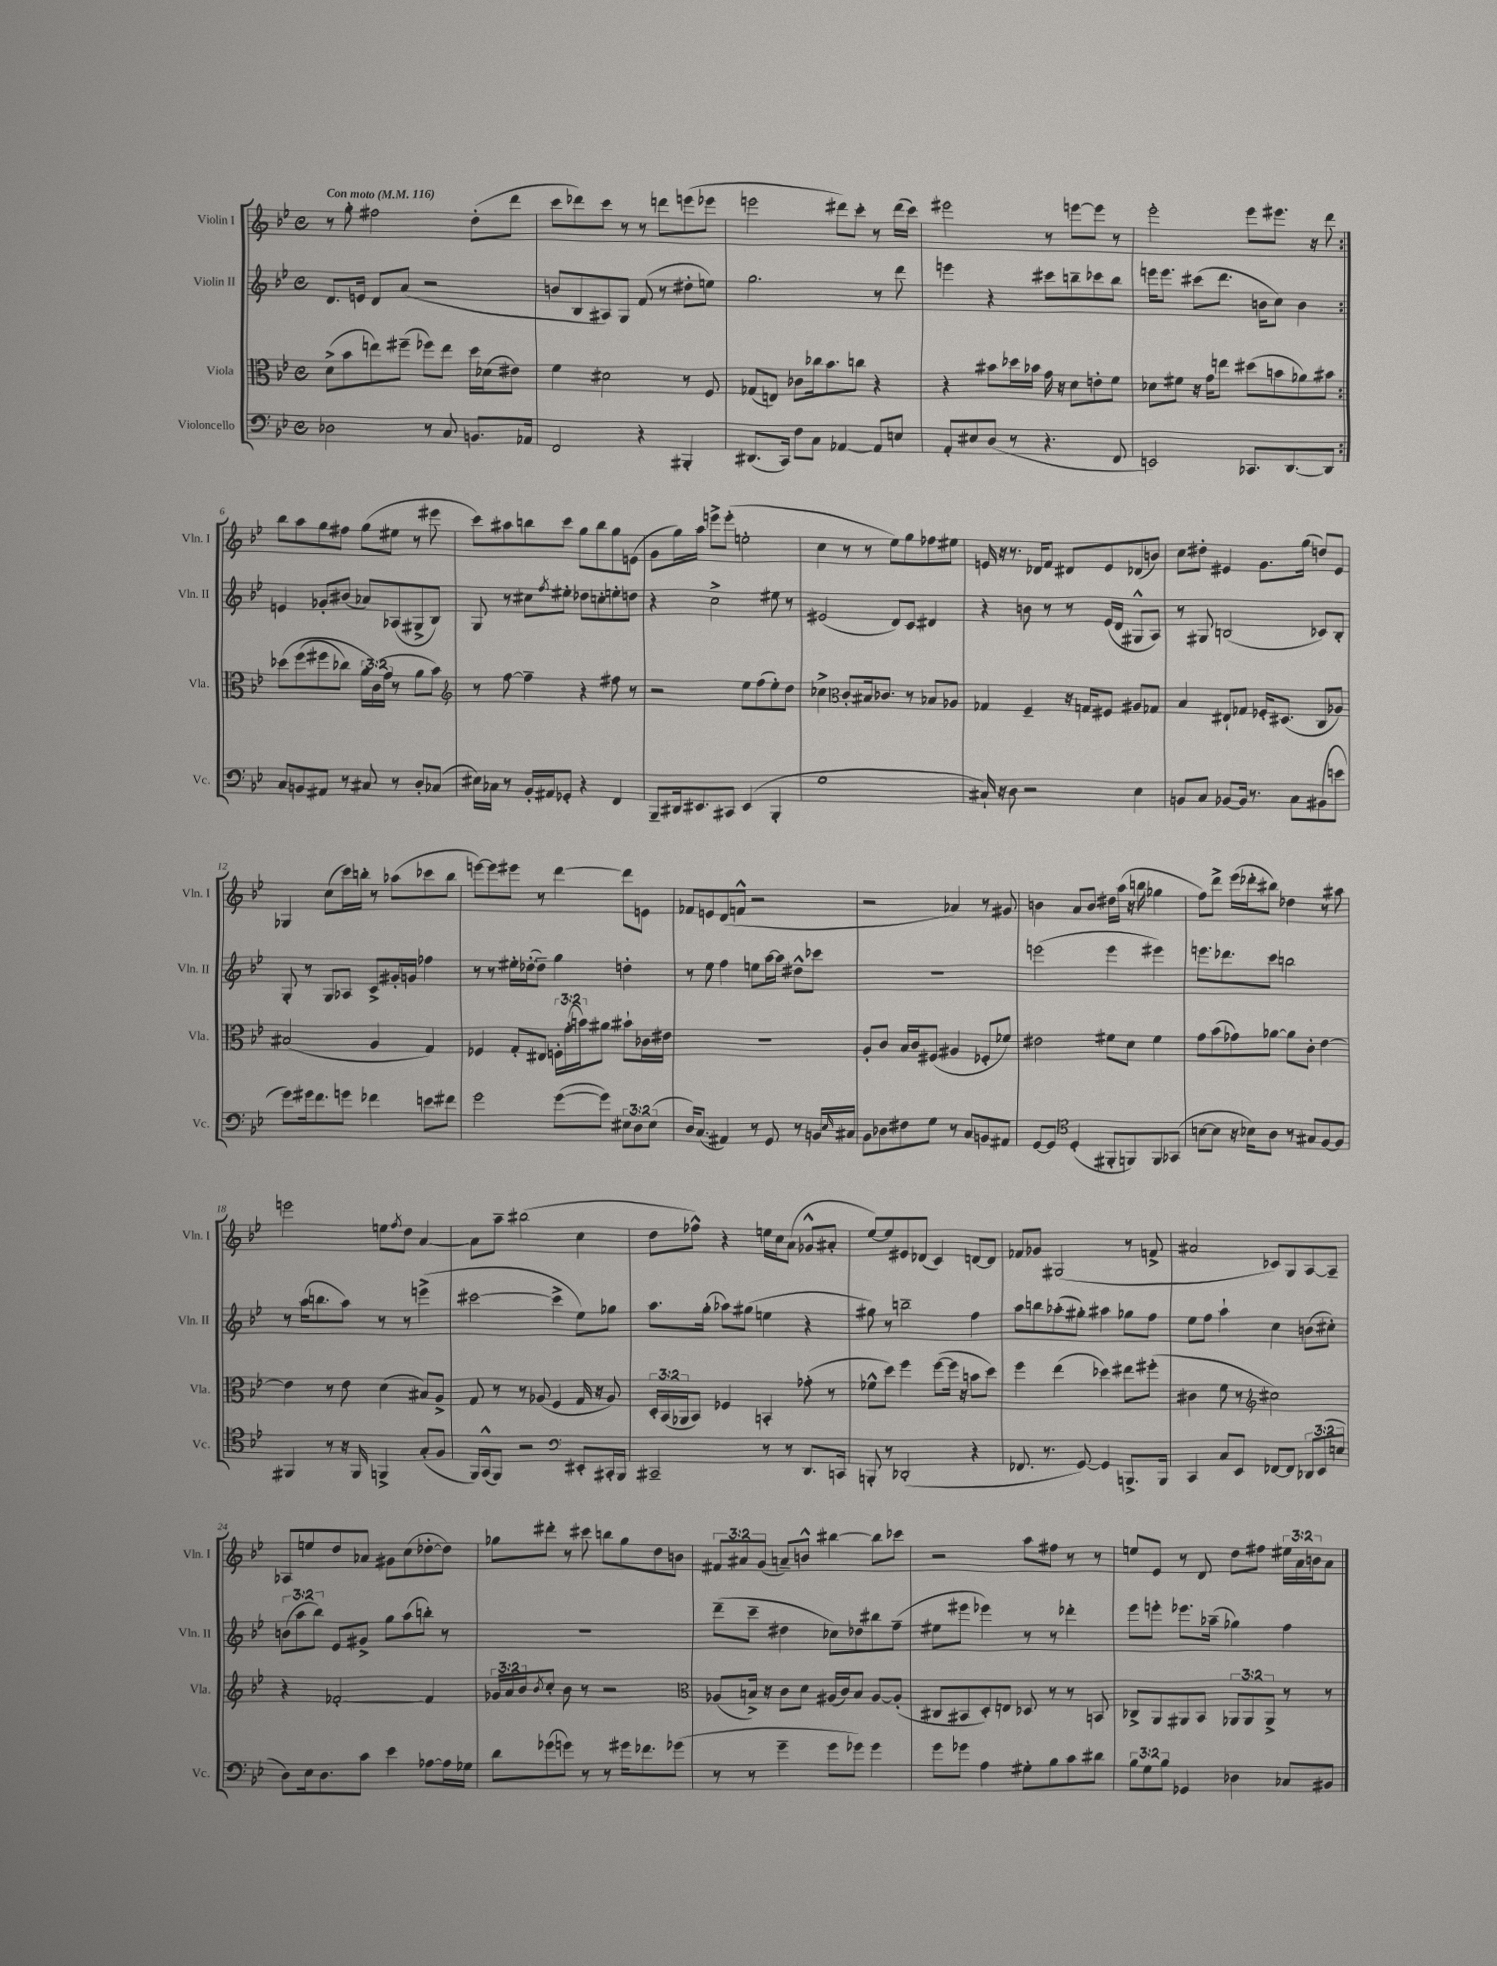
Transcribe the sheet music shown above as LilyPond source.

<<
\new StaffGroup <<
\new Staff = "s0" \with { instrumentName = "Violin I" shortInstrumentName = "Vln. I" } {
    \clef treble \key bes \major \defaultTimeSignature \time 4/4 \override Staff.TupletNumber.text = #tuplet-number::calc-fraction-text \tempo "Con moto" 4 = 116
    \repeat volta 2 { r8 g''8-. fis''2 d''8-.( d'''8 |
    c'''8 des'''8) c'''8 r8 r8 d'''8 e'''8( ees'''8 |
    e'''2 dis'''8) c'''8-. r8 dis'''16( c'''16) |
    eis'''2 r8 e'''8~ e'''8 r8 |
    ees'''2-. ees'''8 eis'''8. r16 d'''8 | }
    bes''8 a''8 g''8 fis''8 g''8( eis''8 r8 eis'''8 |
    c'''8) ais''8 b''8 c'''8 g''8 b''8 g''8 e'8( |
    g'8 g''16) a''16 e'''8-> e'''8-.( e''2-. |
    c''4 r8 r8 ees''8) g''8 fes''8 eis''8 |
    e'16 r16 r8. des'16 f'8 dis'8 e'8 des'8( b'8) |
    c''8 dis''8-. eis'4 g'8. g''16( d''8) eis'8 |
    ges4 c''8( c'''16) b''16-. r8 aes''8( ces'''8 b''8 |
    e'''8~) e'''8 eis'''8 r8 d'''4~ d'''8 e'8 |
    fes'8 e'8 d'8( f'8-^ r2 |
    r2 aes'4) r8 gis'8 |
    b'4 a'8 b'8 dis''16 a''16( r16 b''16 ges''4 |
    f''8) d'''8-> ees'''16( des'''16-. bis''8) des''4 r8 ais''8 |
    e'''2 e''8 \acciaccatura { f''8 } d''8 a'4~ |
    a'8 a''8-- bis''2( c''4 |
    d''8 fes''8-^) r4 e''16 c''16 a'8( ges'8-^ ais'8-. |
    ees''8~) ees''8 eis'8 des'8( c'4) d'8~ d'8 |
    fes'8 ges'8 gis2( r8 f'8-> |
    ais'2 ces'8) g8 a8~ a8-- |
    aes8 e''8 d''8 aes'8 gis'8 c''8( des''8~-. des''8) |
    ges''8 dis'''8-. r8 cis'''8 b''8 ges''8 d''8 b'8 |
    \tuplet 3/2 { fis'8 ais'8 g'8( } a'8--) b'8-^ bis''4~ bis''8 ces'''8 |
    r2 a''8 fis''8 r8 r8 |
    e''8 ees'8 r8 d'8 d''8 fis''8 \tuplet 3/2 { eis''16 a'16 b'16 } a'8 \bar "|." |
}
\new Staff = "s1" \with { instrumentName = "Violin II" shortInstrumentName = "Vln. II" } {
    \clef treble \key bes \major \defaultTimeSignature \time 4/4 \override Staff.TupletNumber.text = #tuplet-number::calc-fraction-text
    \repeat volta 2 { d'8. e'16 d'8 a'8( r2 |
    b'8 bes8 ais8) g8 f'8( r8 dis''8-. e''8) |
    g''2. r8 d'''8 |
    e'''4 r4 cis'''8 b''8-- ces'''8 b''8 |
    e'''16 e'''8. cis'''8( d'''8. b'16 c''8) b'4 | }
    e'4 ges'8-. bis'8( aes'8) aes8( gis8-> bes8) |
    g8 r8 cis''8 \acciaccatura { f''8 } eis''8-. des''8 c''8-. e''8-. d''8 |
    r4 c''2-> eis''8 r8 |
    eis'2( d'8) c'8 dis'4 |
    r4 b'8 r8 r8 ees'16( d'16 gis8-^ a8) |
    r8 gis8 b2( ces'8) b8-. |
    g8-. r8 g8 aes8 c'8-> gis'16-. g'16 fes''4 |
    r8 r8 eis''16-. des''16~-.( des''8--) g''4 d''4-. |
    r8 ees''8 f''4 e''8 a''16~ a''16 dis''8-^ ces'''8 |
    r1 |
    e'''2( e'''4 eis'''4) |
    e'''8. des'''8. c'''8 b''2 |
    r8 a''16( b''8. a''8) r8 r8 e'''4->( |
    cis'''2~ cis'''4-> ees''8) ges''8 |
    a''8. g''16-.( aes''8) gis''8( e''4 r4 |
    gis''8) r8 b''2-- f''4 |
    a''8 b''8 aes''8-.( gis''8-.) ais''4 ges''8 f''8 |
    ees''8 f''8 a''4-! c''4 b'8( cis''8-.) |
    \tuplet 3/2 { b'8( a''8 bes''8) } ees'8 gis'8-> g''8 a''8( b''8-.) r8 |
    R1 |
    d'''8--( c'''8-- dis''4 ces''8) des''8 bis''8 f''8--( |
    eis''8 eis'''8 ees'''4) r8 r8 des'''4-. |
    ees'''8 e'''8-. ees'''8. aes''16--( ges''4) f''4 \bar "|." |
}
\new Staff = "s2" \with { instrumentName = "Viola" shortInstrumentName = "Vla." } {
    \clef alto \key bes \major \defaultTimeSignature \time 4/4 \override Staff.TupletNumber.text = #tuplet-number::calc-fraction-text
    \repeat volta 2 { d'8->( bes'8 e''8) fis''8--( fes''8) e''8 d''16 des'16( eis'8) |
    f'4 dis'2 r8 f8 |
    ges8( e8) ces'8 ces''16 bes'8. c''8 r4 |
    r4 bis'8 des''16 bes'16 g'16 r16 d'8 e'8-. f'8 |
    des'8 fis'8 r16 g'16 e''8 dis''8( b'8 aes'8) bis'8 | }
    des''8\( f''8( fis''8 ces''8) \tuplet 3/2 { a'16 c'16(\) g'16 } r8 a'8 bes'8) |
    \clef treble r8 f''8~ f''4-- r4 fis''8 r8 |
    r2 ees''8 f''8( ees''8-.) d''8 |
    ces''4-> \clef alto c'8-. bis16 ces'8. r8 bes8 aes8 |
    ges4 f4-- r16 g16 fis8 ais8 ges8 |
    bes4 eis8-! ges8 fes16-. dis8.( c8 aes8) |
    bis2( a4 g4) |
    fes4 g8-. eis8 \tuplet 3/2 { f16-. g'16-.( b'16) } ais'8 bis'8-! ces'16 eis'16 |
    R1 |
    a8-. c'8 bes16 c'16 fis8( ais4 fes8-. fes'8) |
    eis'2 fis'8 d'8 fis'4 |
    g'8 bes'8( ges'8) aes'8~ aes'8 c'8-. ees'4~ |
    ees'4 r8 ees'8 d'4( bis8) a8-> |
    g8 r8 r8 aes8( f4 g16 r16 aes8) |
    \tuplet 3/2 { d16-. bes,16( aes,16 } bes,8) fes4 b,4-. ges'8-.( r8 |
    fes'8-^ d''8) f''4 f''8~( f''16 r16 b'8 d''8) |
    f''4 ees''4( des''4) eis''8 fis''8-.( |
    cis'4 f'8 r8 \clef treble cis''2) |
    r4 fes'2~-. fes'4 |
    \tuplet 3/2 { ges'16 a'16 bes'16 } \acciaccatura { bes'8 } c''8-. bes'8 r8 r2 |
    \clef alto aes8( b16->) r16 c'8 d'8 ais16( c'16) b8 ais8~ ais8-.( |
    cis8 bis,8 d8-.) e8 des8 r8 r8 b,8 |
    ces8-> a,8 ais,8 bes,8 \tuplet 3/2 { aes,8 aes,8 aes,8-> } r8 r8 \bar "|." |
}
\new Staff = "s3" \with { instrumentName = "Violoncello" shortInstrumentName = "Vc." } {
    \clef bass \key bes \major \defaultTimeSignature \time 4/4 \override Staff.TupletNumber.text = #tuplet-number::calc-fraction-text
    \repeat volta 2 { des2 r8 c8 b,8. aes,16 |
    f,2 r4 bis,,4-. |
    dis,8.( c,16) f8 c8 aes,4~ aes,8 e8 |
    a,8-. eis8 d8( r8 r4. f,8 |
    e,2) ces,8. d,8.~ d,8 | }
    c8 b,8 ais,8 r8 cis8 r8 d8-. ces8( |
    eis16) ces16 r8 bes,16-. ais,16 ges,8-. r4 f,4 |
    bes,,8-- dis,16 eis,8. cis,8 eis,4( bes,,4-. |
    g1 |
    cis16-!) r16 d8 r2 ees4 |
    b,8 c8 bes,8~ bes,16 r8. c8 bis,8( e'8 |
    g'8) gis'16 f'8. g'8 fes'4 e'8 fis'8 |
    g'2 g'8~( g'8) \tuplet 3/2 { eis8 d8 eis8( } |
    d16) c8.( ais,4) r8 g,8 r8 b,16 \grace { ees16 } cis16 |
    bes,8 des8 fis8 g8 r8 c8 b,8 ais,8 |
    g,8~ g,8 \clef tenor d4-.( fis,8-. f,8) f,8 ges,8( |
    b8~ b8 r16 bes16) a8 r8 gis8 f8~ f8 |
    fis,4 r8 r16 fis,16 f,4-> g8-.( f8 |
    f,16) g,16-^( f,8) r2 \clef bass eis,8-. cis,16-. bes,,16 |
    cis,2-- r8 r8 d,8. c,16 |
    b,,8-. r8 des,2-.( r4 |
    fes,8. r8. g,8~) g,4 b,,8.-> b,,16 |
    c,4 c8 ees,8 fes,8~ fes,8 \tuplet 3/2 { des,8 ees,8( e8 } |
    d8) ees16 d8. c'8 ees'4 aes8~ aes16 ges16 |
    d'8 ges'8( g'8) r8 r8 gis'16 fes'8. ges'8( |
    r8 r8 g'4-- g'8 ges'8) ges'4 |
    g'8 ges'8 a4 gis8-. bes8 c'8 dis'8 |
    \tuplet 3/2 { bes8 g8 bes8 } ges,4 des4 ces8 bis,8 \bar "|." |
}
>>
>>
